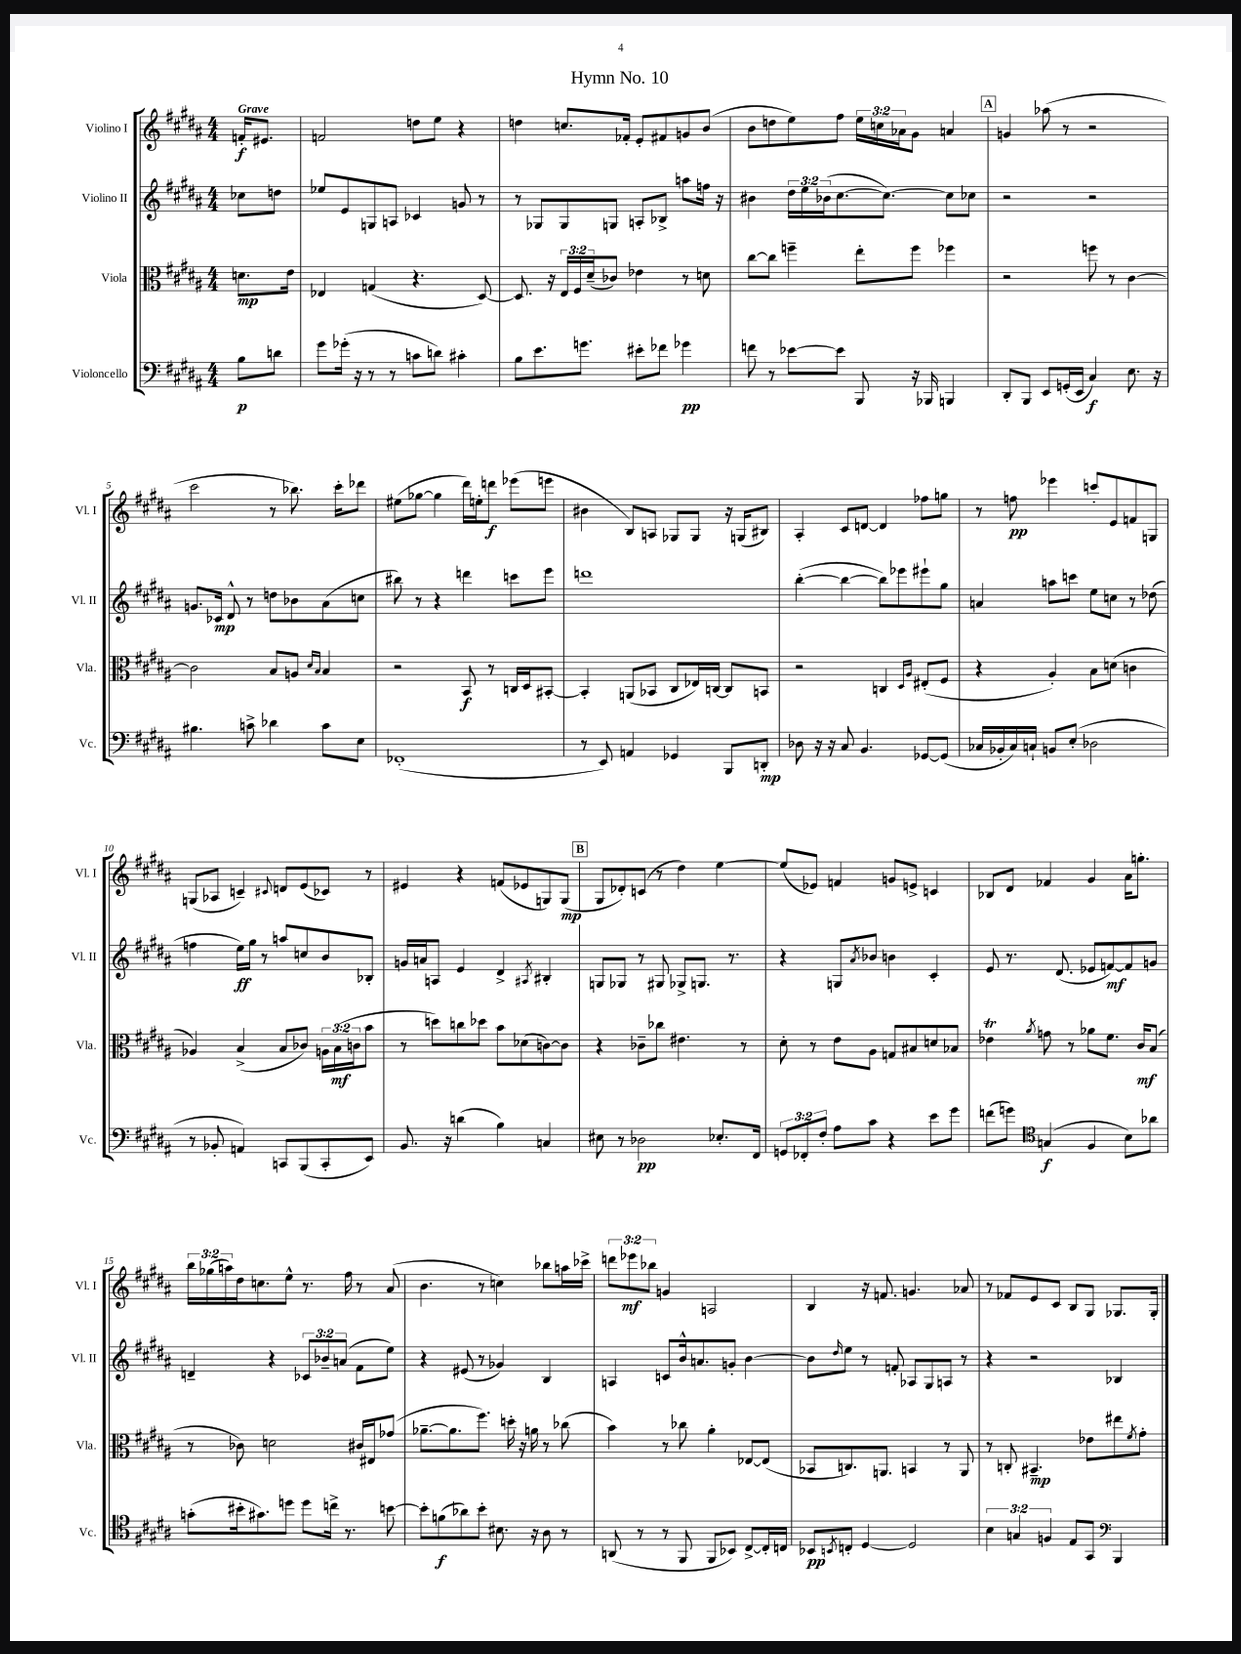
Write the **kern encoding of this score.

**kern	**kern	**kern	**kern
*staff4	*staff3	*staff2	*staff1
*clefF4	*clefC3	*clefG2	*clefG2
*k[f#c#g#d#a#]	*k[f#c#g#d#a#]	*k[f#c#g#d#a#]	*k[f#c#g#d#a#]
*M4/4	*M4/4	*M4/4	*M4/4
8B\L	8.d\L	8cc-\L	16f'/LK
.	.	.	8.e#/J
8d\J	.	8dd\J	.
.	16e\Jk	.	.
=	=	=	=
8g#\L	4E-/	8ee-/L	2f/
(16g-'\Jk	.	8e/	.
16r	.	.	.
8r	(4G/	8G/	.
8r	.	8A/J	.
8c\L	4.r	4c-/	8dd\L
8d\J)	.	.	8ee\J
4c#'\	.	8g/	4r
.	[8D#/)	8r	.
=	=	=	=
8B\L	8.D#/]	8r	4dd\
8.e\	.	8G-/L	.
.	16r	.	.
.	24E/LL	8G-/	8.cc/L
.	24F#/	.	.
8.g\J	.	.	.
.	(24d#~/J	.	.
.	8c-/J)	8G/J	.
.	.	.	16f-'/Jk
8e#'\L	4e-\	8A'/L	8e'/L
8f-\J	.	8B-^/J	8f#/
4g-\	8r	8aa\L	8g/
.	8d\	16ff\Jk	(8b/J
.	.	16r	.
=	=	=	=
8f\	[8cc#\L	4b#\	8b\L
8r	8cc#\]J	.	8dd\
[8e-\L	4ff~\	24dd#\LL	8ee\)
.	.	24ee\	.
.	.	(24b-\J	.
8e-\]J	.	[8.cc#\	8ff#\J
8BBB/	8ee'\L	.	24ee\LL
.	.	.	24cc\
.	.	8.cc#\_J)	.
.	.	.	24a-\J
16r	8ff\J	.	8g#\J
16BBB-/	.	.	.
4BBB/	4ff-\	8cc#\]L	4a/
.	.	8cc-\J	.
=	=	=	=
8DD#'/L	2r	2r	4g/
8BBB/J	.	.	.
8EE/L	.	.	(8aa-\
(16GG'/L	.	.	8r
16EE/JJ	.	.	.
4C#/)	8ff\	2r	2r
.	8r	.	.
8.E\	[4c#\	.	.
16r	.	.	.
=	=	=	=
4.B#\	2c#\]	8.g/L	2ccc#\
.	.	16c-/Jk	.
.	.	8d#^^/	.
8c^\	.	8r	.
4d-\	8B/L	8dd\L	8r
.	8A/J	8b-\	8.bb-\)
.	16qqd#/LL	.	.
.	16qqB/JJ	.	.
8c\L	4B/	(8a#\	.
.	.	.	16ccc#'\LK
8E\J	.	8cc\J	8ddd-\J
=	=	=	=
(1FF-'	2r	8bb#\)	(8ee#\L
.	.	8r	[8gg-\J
.	.	4r	4gg-\]
.	8BB/	4ddd\	16ddd#\LL)
.	.	.	16ee'\J
.	8r	.	8ddd\J
.	16C/LL	8ccc\L	(8eee-\L
.	16D#/J	.	.
.	[8BB#'/J	8eee\J	8eee\J
=	=	=	=
8r	4BB#'/]	1ddd	4b#\
8EE/)	.	.	.
4AA/	(8AA/L	.	8B/L)
.	8BB-/J	.	8A/J
4GG-/	8C#/L	.	8G-/L
.	16E-/L)	.	8G-/J
.	[16C/JJ	.	.
8BBB/L	8C/]L	.	16r
.	.	.	(16G/LK
8DD'/J	8BB/J	.	8B#/J)
=	=	=	=
8D-\	2r	([4bb'\	4A#'/
16r	.	.	.
16r	.	.	.
8C#/	.	4bb\_	8c#/L
4.BB/	.	.	[8d/J
.	4C/	8bb\]L)	4d/]
.	.	8eee-\	.
.	16qqD#/LL	.	.
.	16qqA#/JJ	.	.
[8GG-/L	(8E#'/L	8eee#`\	8ff-\L
(8GG-/]J	8F#/J	8gg#\J	8gg\J
=	=	=	=
16C-/LL	4r	4a/	8r
16BB-'/	.	.	.
16C-/)	.	.	8ff\
16C`/JJ	.	.	.
8BB/L	4A#'/)	8aa\L	4eee-\
(8E'/J	.	8ccc\J	.
2D-\	8B\L	8ee\L	8ccc'/L
.	(8d\J	8cc\J	8e/
.	4c\	8r	8f/
.	.	(8dd-\	8G/J
=	=	=	=
8r	4A-/)	4ff\	(8G/L
8BB-'/	.	.	8A-/J
4AA/)	(4B^/	16ee\LL)	4c~/)
.	.	16gg#\JJ	.
.	.	8r	.
.	.	.	8qqc#/
8CC/L	8B/L	8aa/L	8d/L
(8BBB/	8c-/J)	8cc/	(8e/
8CC'/	24A\LL	8b/	8c-/J)
.	(24B\	.	.
.	24c\J	.	.
8EE/J)	8b\J	8B-'/J	8r
=	=	=	=
8.BB/	8r	16g/LL	4e#/
.	.	16a/J	.
.	8dd\L)	8A/J	.
16r	.	.	.
(4d\	8cc\	4e/	4r
.	8dd-\J	.	.
4B\)	8b\L	4d#^/	(8f/L
.	(8d-\	.	8e-/
.	.	8qA#/	.
4C/	[8c\)	4B#'/	8G/)
.	8c\]J	.	(8G/J
=	=	=	=
8E#\	4r	8G/L	8G#/L
8r	.	8G-/J	8d-'/)
2D-\	8c-~\L	8r	(8c/J
.	8cc-\J	8G#/	8r
.	4.e#\	8G-^/L	4dd#\)
.	.	8.G/J	.
8.E-'/L	.	.	[4ee\
.	.	8.r	.
.	8r	.	.
16FF#/Jk	.	.	.
=	=	=	=
12GG/L	8d#'\	4r	(8ee/]L
12FF-'/	.	.	.
.	8r	.	8e-/J)
12F#'/J	.	.	.
8A#\L	8e\L	8G/L	4f/
.	.	8qa#/	.
8c#\J	8A#\J	8b-/J	.
4r	8G/L	4b\	8g/L
.	8B#/	.	8e^/J
8e\L	8d/	4c#'/	4c/
8g#\J	8B-/J	.	.
=	=	=	=
(8f\L	4e-\	8e/	8B-/L
8g\J)	.	8.r	8d#/J
*clefC4	*	*	*
.	8qa#/	.	.
(4G/	8g\	.	4f-/
.	.	(8.d#/	.
.	8r	.	.
4F#/	8a-\L	8e-/L	4g#/
.	8.f#\J	[8f/)	.
8B\L)	.	8f/]	16a#\LK
.	16c#/LK	.	8.gg'\J
8a-\J	(8B/J	8g/J	.
=	=	=	=
(8g'\L	8r	4d~/	24bb\LL
.	.	.	(24gg-\
.	.	.	24aa\)
16b#'\k	8c-\)	.	16dd#\J
8.g#\)	.	.	8.cc\
.	2d\	4r	.
8dd\J	.	.	8ee^^\J
8dd\L	.	12c-/L	8.r
.	.	12b-~/	.
16cc^\Jk	.	.	.
.	.	(12a/J	.
8.r	.	.	16ff#\
.	16c#/LL	8f#\L	8r
.	16E#/J	.	.
[8b\	(8g-/J	8ee\J)	(8a#/
=	=	=	=
8b'\]L	[8.a-~\L	4r	4.b\
(8f\	.	.	.
.	8.a-\]	.	.
8a-\)	.	(8e#/	.
8b'\J	8.ff#\J)	8r	8r
8.B#\	.	4g-/)	4cc\)
.	16dd'\	.	.
.	16r	.	.
16r	16a\	.	.
8A#\	8r	4B/	8bb-\L
8r	(8cc-\	.	16aa\L
.	.	.	16ccc-^\JJ
=	=	=	=
(8AA/	4b\)	4A/	12ddd\L
.	.	.	12eee-\
8r	.	.	.
.	.	.	12bb-\J
8r	8r	8c/L	4g/
8FF#/	8cc-\	16b^^/k	.
.	.	8.a/	.
8FF#/L	4a#'\	.	2A/
8BB-/J)	.	8g'/J	.
[8C#^/L	[8E-/L	[4b\	.
16C#'/]L	(8E-/]J	.	.
16C/JJ	.	.	.
=	=	=	=
8BB-/L	8BB-/L	8b\]L	4B/
8qBB/	.	16qqdd#/	.
8C'/J	8.C/)	8ee\J	.
[4D#/	.	8r	16r
.	8.AA/J	.	8.f/
.	.	8f'/	.
2D#/]	4BB/	8A-/L	4.g/
.	.	8G#/	.
.	8r	8A/J	.
.	8AA/	8r	8a-/
=	=	=	=
6B\	8r	4r	8r
.	8C'/	.	8f-/L
6G/	.	.	.
.	4.BB#~/	2r	8e/
6F/	.	.	.
.	.	.	8c#/J
8E/L	.	.	8B/L
8GG#/J	8e-\L	.	8G#/J
*clefF4	*	*	*
4BBB/	8ee#\	4B-/	8.G-/L
.	8qf#/	.	.
.	8g#'\J	.	.
.	.	.	16G-'/Jk
==	==	==	==
*-	*-	*-	*-
